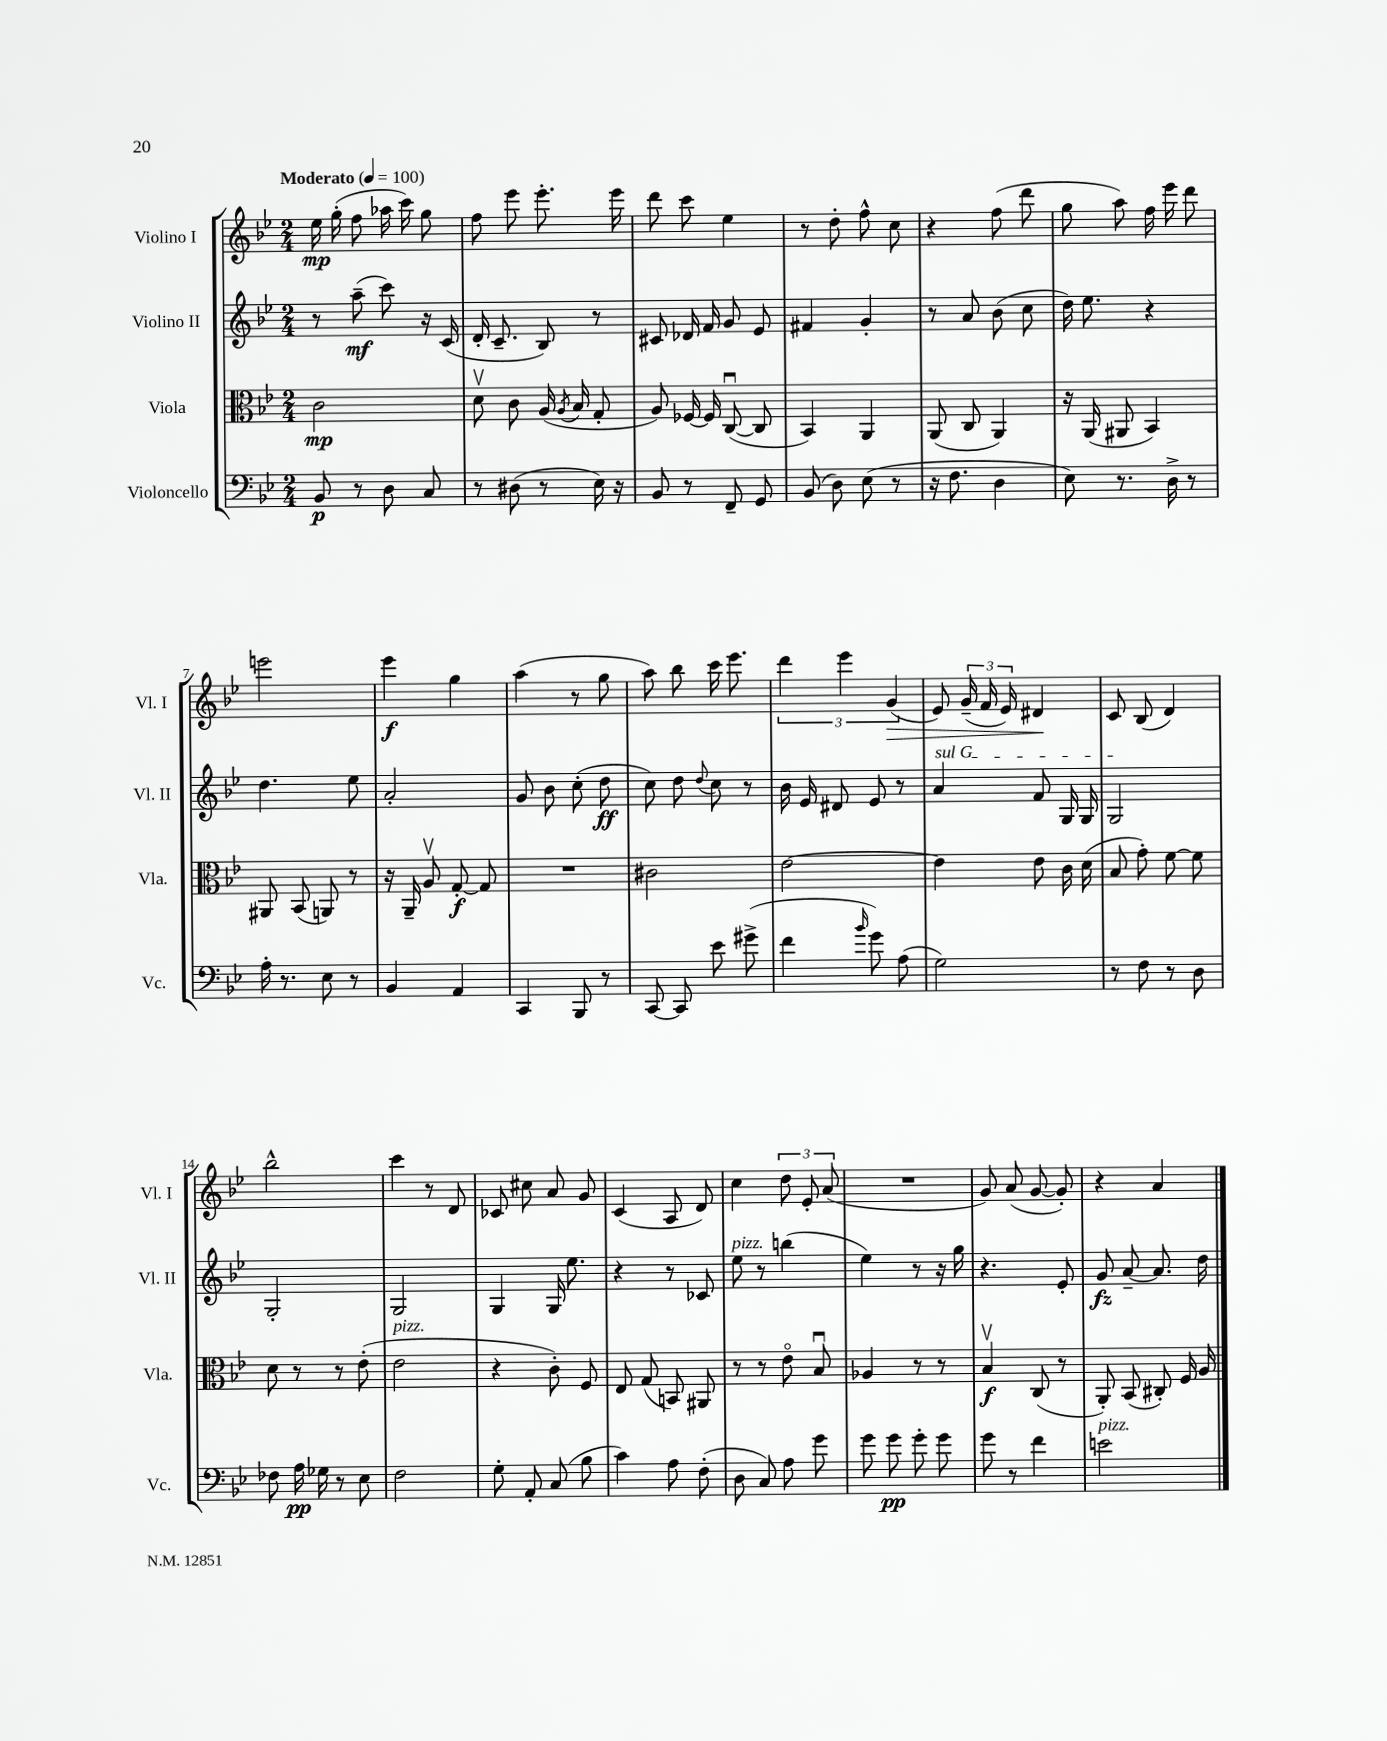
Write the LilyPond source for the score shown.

<<
\new StaffGroup <<
\new Staff = "s0" \with { instrumentName = "Violino I" shortInstrumentName = "Vl. I" } {
    \clef treble \key bes \major \numericTimeSignature \time 2/4 \tempo "Moderato" 4 = 100
    \autoBeamOff ees''16\mp g''16-.( f''8 aes''16 c'''16) g''8 |
    f''8 ees'''8 ees'''8.-. ees'''16 |
    d'''8 c'''8 ees''4 |
    r8 d''8-. f''8-^ c''8 |
    r4 f''8( d'''8 |
    g''8 a''8) f''16 ees'''16 d'''8 |
    e'''2 |
    ees'''4\f g''4 |
    a''4( r8 g''8 |
    a''8) bes''8 c'''16 ees'''8. |
    \tuplet 3/2 { d'''4 ees'''4 g'4\>( } |
    ees'8) \tuplet 3/2 { g'16--( f'16 ees'16) } dis'4\! |
    c'8 bes8( d'4) |
    bes''2-^ |
    c'''4 r8 d'8 |
    ces'8 cis''8 a'8 g'8 |
    c'4( a8 d'8) |
    c''4 \tuplet 3/2 { d''8 ees'8-. a'8( } |
    R2 |
    g'8) a'8( g'8~ g'8-.) |
    r4 a'4 \bar "|." |
}
\new Staff = "s1" \with { instrumentName = "Violino II" shortInstrumentName = "Vl. II" } {
    \clef treble \key bes \major \numericTimeSignature \time 2/4
    \autoBeamOff r8 a''8--\mf( c'''8) r16 c'16( |
    d'16-. c'8.-- bes8) r8 |
    cis'8 des'16 f'16 g'8 ees'8 |
    fis'4 g'4-. |
    r8 a'8 bes'8( c''8 |
    d''16) ees''8. r4 |
    d''4. ees''8 |
    a'2-. |
    g'8 bes'8 c''8-.( d''8\ff |
    c''8) d''8 \appoggiatura { d''8 } c''8 r8 |
    bes'16 ees'16 dis'8 ees'8 r8 |
    \once \override TextSpanner.bound-details.left.text = \markup { \italic "sul G" } a'4\startTextSpan f'8 g16 g16 |
    g2\stopTextSpan |
    g2-. |
    g2 |
    g4 g16 ees''8. |
    r4 r8 ces'8 |
    ees''8^\markup { \italic "pizz." } r8 b''4( |
    ees''4) r8 r16 g''16 |
    r4. ees'8-. |
    g'8\fz a'8~-- a'8. d''16 \bar "|." |
}
\new Staff = "s2" \with { instrumentName = "Viola" shortInstrumentName = "Vla." } {
    \clef alto \key bes \major \numericTimeSignature \time 2/4
    \autoBeamOff c'2\mp |
    d'8\upbow c'8 a16( \acciaccatura { a8 } bes16 g8-. |
    a8) fes16~ fes16 c8~\downbow( c8 |
    bes,4) a,4 |
    a,8( c8 a,4) |
    r16 a,16( ais,8 bes,4) |
    ais,8 bes,8( a,8) r8 |
    r16 a,16-- a8\upbow g8~-.\f g8 |
    R2 |
    cis'2 |
    ees'2~ |
    ees'4 ees'8 c'16 d'16( |
    bes8 g'8-.) f'8~ f'8 |
    d'8 r8 r8 ees'8-.( |
    ees'2^\markup { \italic "pizz." } |
    r4 c'8-.) f8 |
    ees8 g8( b,8) ais,8 |
    r8 r8 ees'8\flageolet bes8\downbow |
    aes4 r8 r8 |
    bes4\upbow\f c8( r8 |
    a,8-.) bes,8( cis8-.) f16 a16 \bar "|." |
}
\new Staff = "s3" \with { instrumentName = "Violoncello" shortInstrumentName = "Vc." } {
    \clef bass \key bes \major \numericTimeSignature \time 2/4
    \autoBeamOff bes,8\p r8 d8 c8 |
    r8 dis8( r8 ees16) r16 |
    bes,8 r8 f,8-- g,8 |
    bes,8( d8) ees8( r8 |
    r16 f8. d4 |
    ees8) r8. d16-> r8 |
    a16-. r8. ees8 r8 |
    bes,4 a,4 |
    c,4 bes,,8 r8 |
    c,8~ c,8 ees'8 gis'8->( |
    f'4 \grace { bes'16 } g'8) a8( |
    g2) |
    r8 f8 r8 d8 |
    fes8 a16\pp ges16 r8 ees8 |
    f2 |
    g8-. a,8-. c8( bes8 |
    c'4) a8 f8-.( |
    d8 c8) a8 g'8 |
    g'8 g'8\pp g'8-. g'8 |
    g'8 r8 f'4 |
    e'2^\markup { \italic "pizz." } \bar "|." |
}
>>
>>
